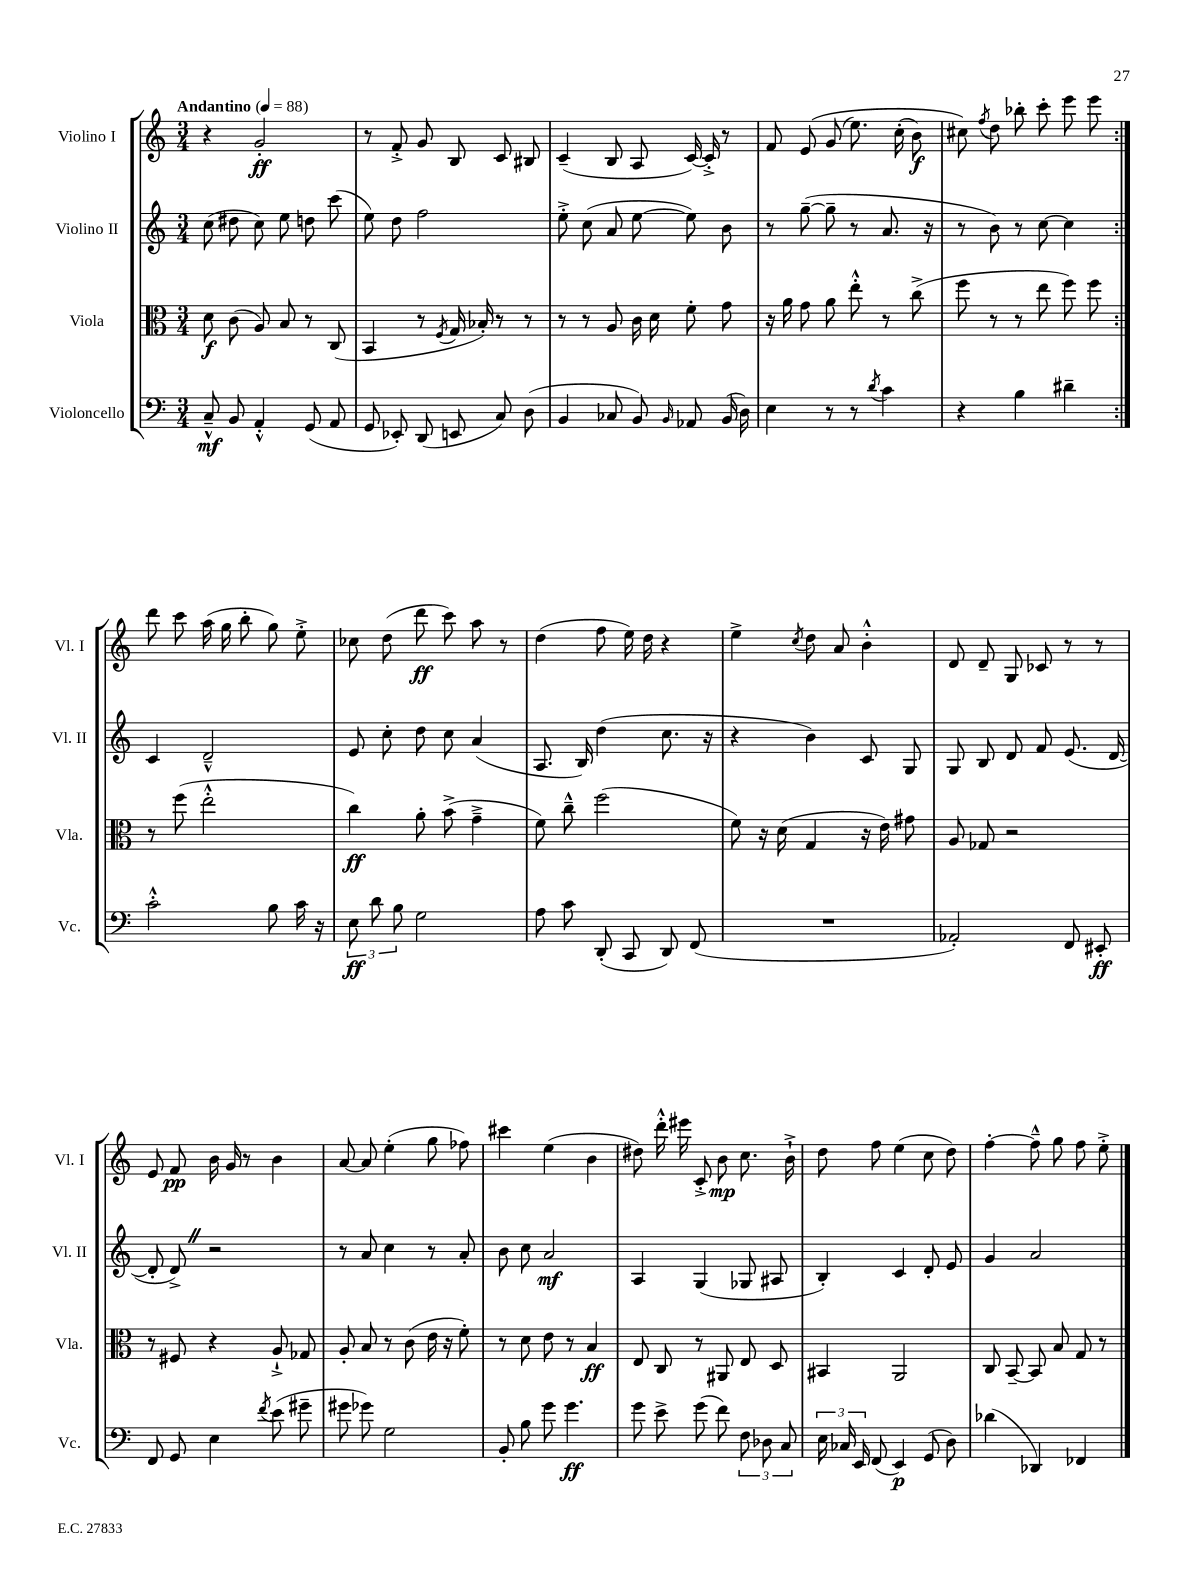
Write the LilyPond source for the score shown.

<<
\new StaffGroup <<
\new Staff = "s0" \with { instrumentName = "Violino I" shortInstrumentName = "Vl. I" } {
    \clef treble \key c \major \numericTimeSignature \time 3/4 \tempo "Andantino" 4 = 88
    \autoBeamOff \repeat volta 2 { r4 g'2-.\ff |
    r8 f'8-.-> g'8 b8 c'8 bis8 |
    c'4--( b8 a8 c'16~) c'16-.-> r8 |
    f'8 e'8\( g'8( e''8.) c''16-.( b'8\f) |
    cis''8\) \acciaccatura { f''8 } d''8 bes''8-. c'''8-. e'''8 e'''8 | }
    d'''8 c'''8 a''16( g''16 b''8-. g''8) e''8-.-> |
    ces''8 d''8( d'''8\ff c'''8) a''8 r8 |
    d''4( f''8 e''16) d''16 r4 |
    e''4-> \acciaccatura { c''8 } d''8 a'8 b'4-.-^ |
    d'8 d'8-- g8 ces'8 r8 r8 |
    e'8 f'8\pp b'16 g'16 r8 b'4 |
    a'8~ a'8 e''4-.( g''8 fes''8) |
    cis'''4 e''4( b'4 |
    dis''8) d'''16-.-^ eis'''16 c'8-.-> b'8\mp c''8. b'16-!-> |
    d''8 f''8 e''4( c''8 d''8) |
    f''4~-. f''8---^ g''8 f''8 e''8-.-> \bar "|." |
}
\new Staff = "s1" \with { instrumentName = "Violino II" shortInstrumentName = "Vl. II" } {
    \clef treble \key c \major \numericTimeSignature \time 3/4
    \autoBeamOff \repeat volta 2 { c''8( dis''8 c''8) e''8 d''8 c'''8( |
    e''8) d''8 f''2 |
    e''8-.-> c''8( a'8 e''8~ e''8) b'8 |
    r8 g''8~--( g''8-- r8 a'8. r16 |
    r8 b'8) r8 c''8~ c''4 | }
    c'4 d'2---^ |
    e'8 c''8-. d''8 c''8 a'4( |
    a8. b16) d''4( c''8. r16 |
    r4 b'4) c'8 g8 |
    g8 b8 d'8 f'8 e'8.( d'16~ |
    d'8-. d'8->) \once \override BreathingSign.text = \markup { \musicglyph "scripts.caesura.straight" } \breathe r2 |
    r8 a'8 c''4 r8 a'8-. |
    b'8 c''8 a'2\mf |
    a4 g4( ges8 ais8 |
    b4-.) c'4 d'8-. e'8 |
    g'4 a'2 \bar "|." |
}
\new Staff = "s2" \with { instrumentName = "Viola" shortInstrumentName = "Vla." } {
    \clef alto \key c \major \numericTimeSignature \time 3/4
    \autoBeamOff \repeat volta 2 { d'8\f c'8( a8) b8 r8 c8( |
    b,4 r8 \acciaccatura { f8 } g16 bes16-.) r8 r8 |
    r8 r8 a8 c'16 d'16 f'8-. g'8 |
    r16 a'16 g'8 a'8 e''8-.-^ r8 c''8->( |
    f''8 r8 r8 e''8 f''8) f''8 | }
    r8 f''8( e''2-.-^ |
    c''4\ff) a'8-. b'8->( g'4---> |
    f'8) c''8---^ f''2( |
    f'8) r16 d'16( g4 r16 e'16) gis'8 |
    a8 ges8 r2 |
    r8 fis8 r4 a8-!-> ges8 |
    a8-. b8 r8 c'8( e'16 r16 f'8-.) |
    r8 d'8 e'8 r8 b4\ff |
    e8 c8 r8 ais,8 e8 d8 |
    bis,4 a,2 |
    c8 b,8~-- b,8 b8 g8 r8 \bar "|." |
}
\new Staff = "s3" \with { instrumentName = "Violoncello" shortInstrumentName = "Vc." } {
    \clef bass \key c \major \numericTimeSignature \time 3/4
    \autoBeamOff \repeat volta 2 { c8---^\mf b,8 a,4-.-^ g,8( a,8 |
    g,8 ees,8-.) d,8( e,8 c8) d8( |
    b,4 ces8 b,8) \grace { b,16 } aes,8 b,16( d16) |
    e4 r8 r8 \acciaccatura { d'8 } c'4 |
    r4 b4 dis'4-- | }
    c'2-.-^ b8 c'16 r16 |
    \tuplet 3/2 { e8\ff d'8 b8 } g2 |
    a8 c'8 d,8-.( c,8 d,8) f,8( |
    R2. |
    aes,2-.) f,8 eis,8-.\ff |
    f,8 g,8 e4 \acciaccatura { f'8 } e'8( gis'8-- |
    gis'8 ges'8) g2 |
    b,8-. b8 g'8 g'4.\ff |
    g'8 e'8-> g'8( f'8) \tuplet 3/2 { f8 des8 c8 } |
    \tuplet 3/2 { e16 ces16 e,16 } f,8( e,4\p) g,8( d8) |
    des'4( des,4) fes,4 \bar "|." |
}
>>
>>
\layout { \context { \Score \remove "Bar_number_engraver" } }
